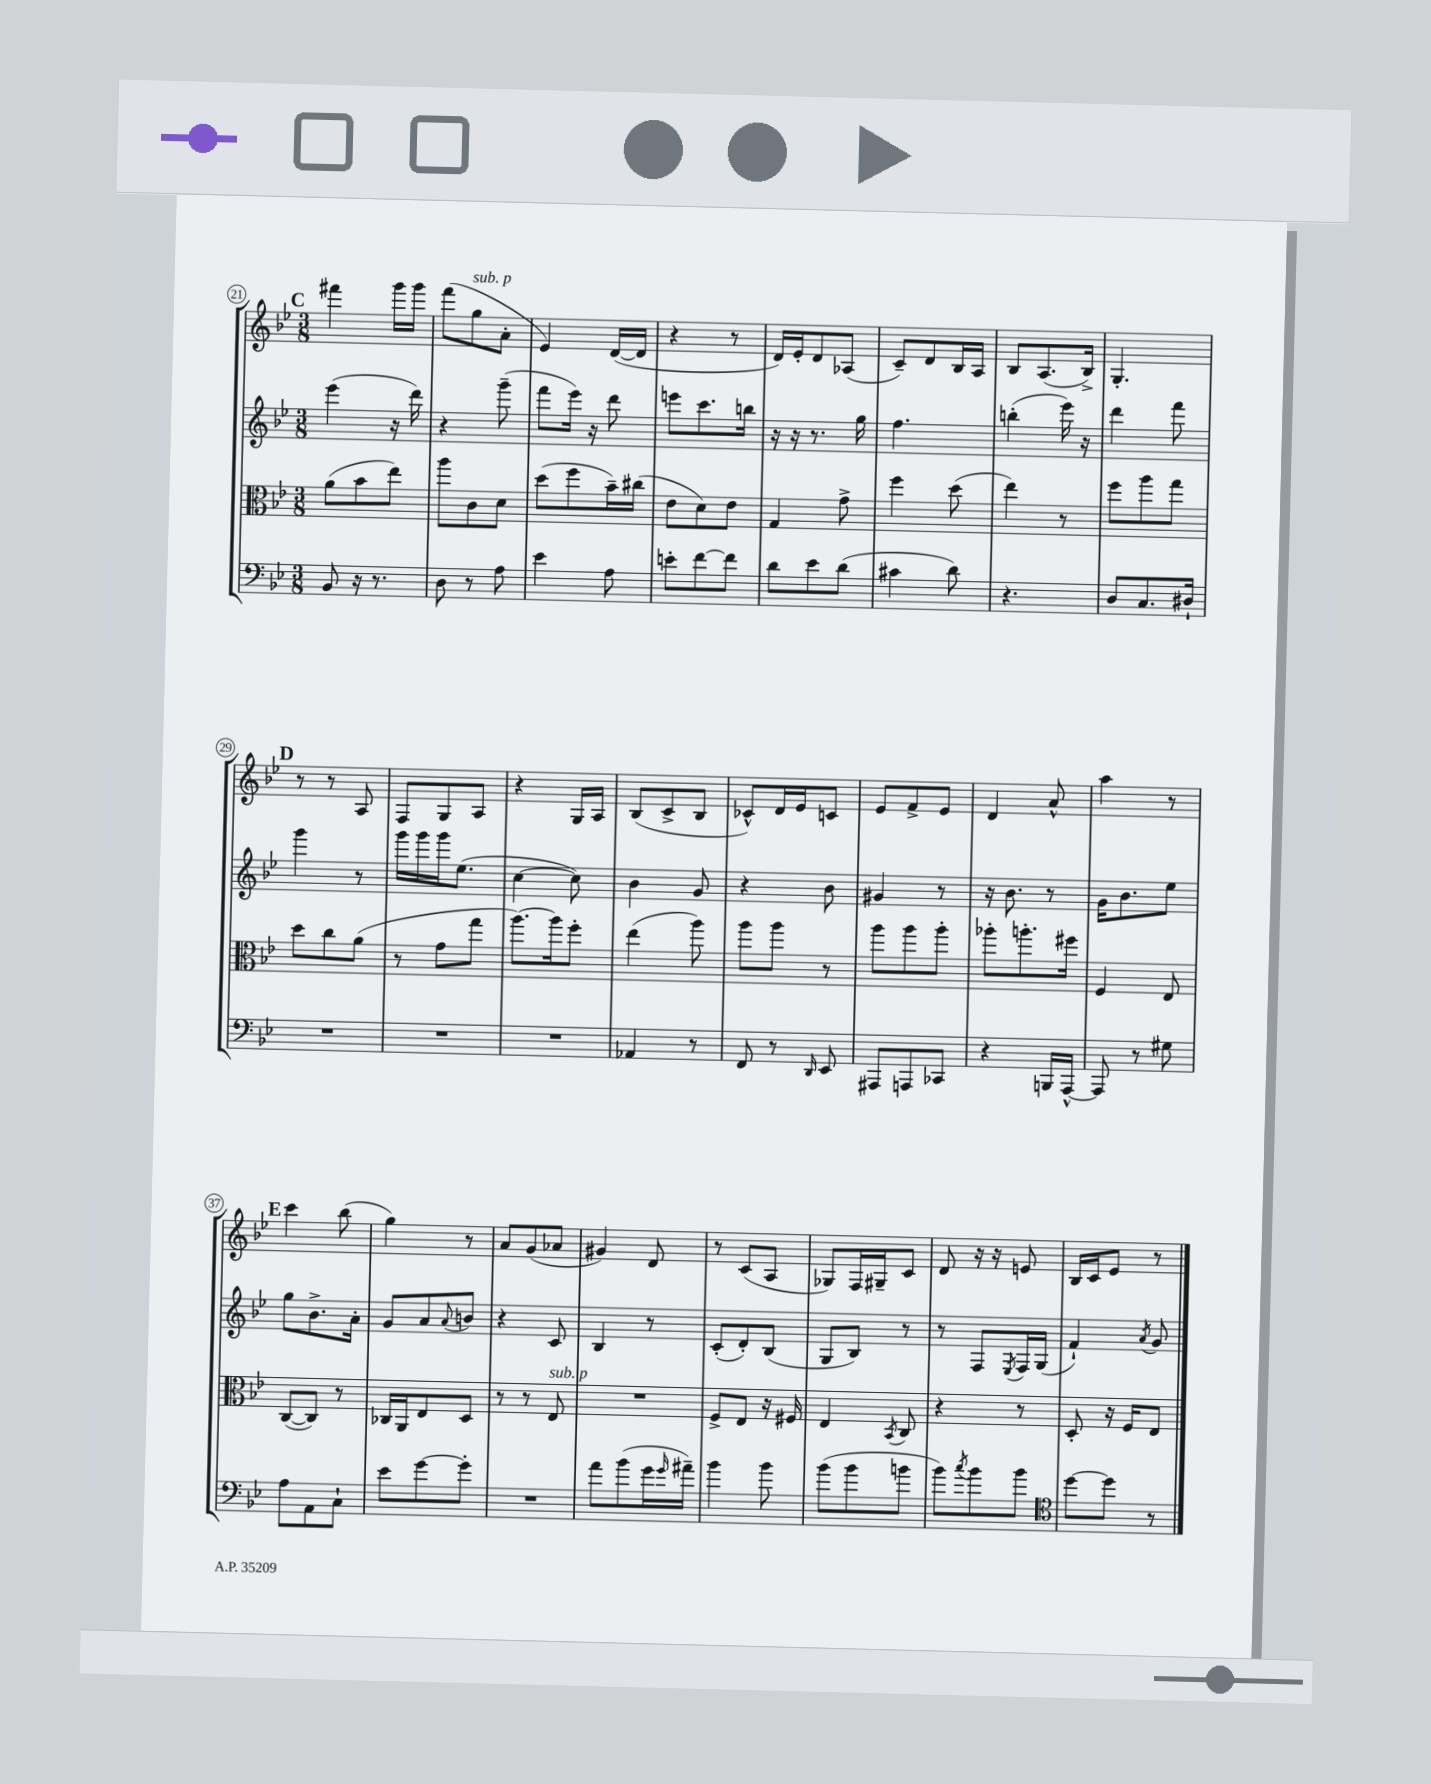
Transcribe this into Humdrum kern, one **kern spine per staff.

**kern	**kern	**kern	**kern
*staff4	*staff3	*staff2	*staff1
*clefF4	*clefC3	*clefG2	*clefG2
*k[b-e-]	*k[b-e-]	*k[b-e-]	*k[b-e-]
*M3/8	*M3/8	*M3/8	*M3/8
8BB-	(8a	(4eee-	4fff#
16r	8b-	.	.
8.r	.	.	.
.	8ee-)	16r	16ggg
.	.	16ddd)	16ggg
=	=	=	=
8D	8aa	4r	(8fff
8r	8c	.	8gg
8A	8d	(8ggg~	8a'
=	=	=	=
4e-	(8dd	8fff	4e-)
.	8ff	16eee-)	.
.	.	16r	.
8A	16b-~)	8ddd	([16d
.	(16cc#	.	16d]
=	=	=	=
8e'	8e-	8eee	4r
[8f	8d)	8.ccc	.
8f]	8e-	.	8r
.	.	16bb	.
=	=	=	=
8d	4G	16r	16d)
.	.	16r	16e-'
8e-	.	8.r	8d
(8d	8g^	.	(8A-
.	.	16gg	.
=	=	=	=
4c#	4ff	4.ff	8c~)
.	.	.	8d
8d)	(8dd	.	16B-
.	.	.	16A
=	=	=	=
4.r	4ee-)	(4bb'	8B-
.	.	.	(8.A
.	8r	16eee-)	.
.	.	16r	16B-^)
=	=	=	=
8D	8ff	4ddd	4.G'
8.C	8aa	.	.
.	8gg	8fff	.
16D#`	.	.	.
=	=	=	=
4.r	8dd	4ggg	8r
.	8cc	.	8r
.	(8a	8r	8A
=	=	=	=
4.r	8r	16ggg	8F
.	.	16ggg	.
.	8g	16ggg	8G
.	.	(8.ee-	.
.	8gg	.	8A
=	=	=	=
4.r	[8.aa)	[4cc	4r
.	16aa]	.	.
.	8ff'	8cc])	16G
.	.	.	16A
=	=	=	=
4AA-	(4ee-	4b-	(8B-
.	.	.	8c^
8r	8aa)	8g	8B-
=	=	=	=
8FF	8aa	4r	8c-^^)
8r	8aa	.	16d
.	.	.	16e-
16qqDD	.	.	.
8EE-	8r	8b-	8c
=	=	=	=
8AAA#	8aa	4g#	8e-
8AAA	8aa	.	8f^
8CC-	8aa'	8r	8e-
=	=	=	=
4r	8aa-'	16r	4d
.	.	8.b-	.
.	8.aa'	.	.
16BBB	.	8r	8a^^
[16AAA^^	16ff#	.	.
=	=	=	=
8AAA]	4F	16g	4aa
.	.	8.b-	.
8r	.	.	.
8G#	8E-	8ee-	8r
=	=	=	=
8A	([8C	8gg	4ccc
8AA	8C])	8.b-^	.
8C`	8r	.	(8bb-
.	.	16a'	.
=	=	=	=
8e-	16C-	8g	4gg)
.	16AA	.	.
[8g	8E-	8a	.
.	.	8qqa	.
8g']	8D	8b	8r
=	=	=	=
4.r	8r	4r	8a
.	8r	.	(8g
.	8E-	8c	8a-
=	=	=	=
8a	4.r	4B-	4g#)
(8b-	.	.	.
16g	.	8r	8d
16qqg	.	.	.
16a#~)	.	.	.
=	=	=	=
4b-	8F^	(8c'	8r
.	8E-	8d')	(8c
8b-	16r	(8B-	8A
.	16F#	.	.
=	=	=	=
(8b-	4E-	8G	8G-)
8b-	.	8B-)	16F
.	.	.	16G#~
.	8qBB-	.	.
8b	8C	8r	8c
=	=	=	=
8b-)	4r	8r	8d
8qcc	.	.	.
8b-	.	8F	16r
.	.	.	16r
.	.	8qE-	.
8b-	8r	16F	8e
.	.	(16G	.
=	=	=	=
*clefC4	*	*	*
[8dd	8D'	4f`)	16B-
.	.	.	16c
8dd]	16r	.	8e-
.	16F	.	.
.	.	8qa	.
8r	8E-	8g	8r
==	==	==	==
*-	*-	*-	*-
